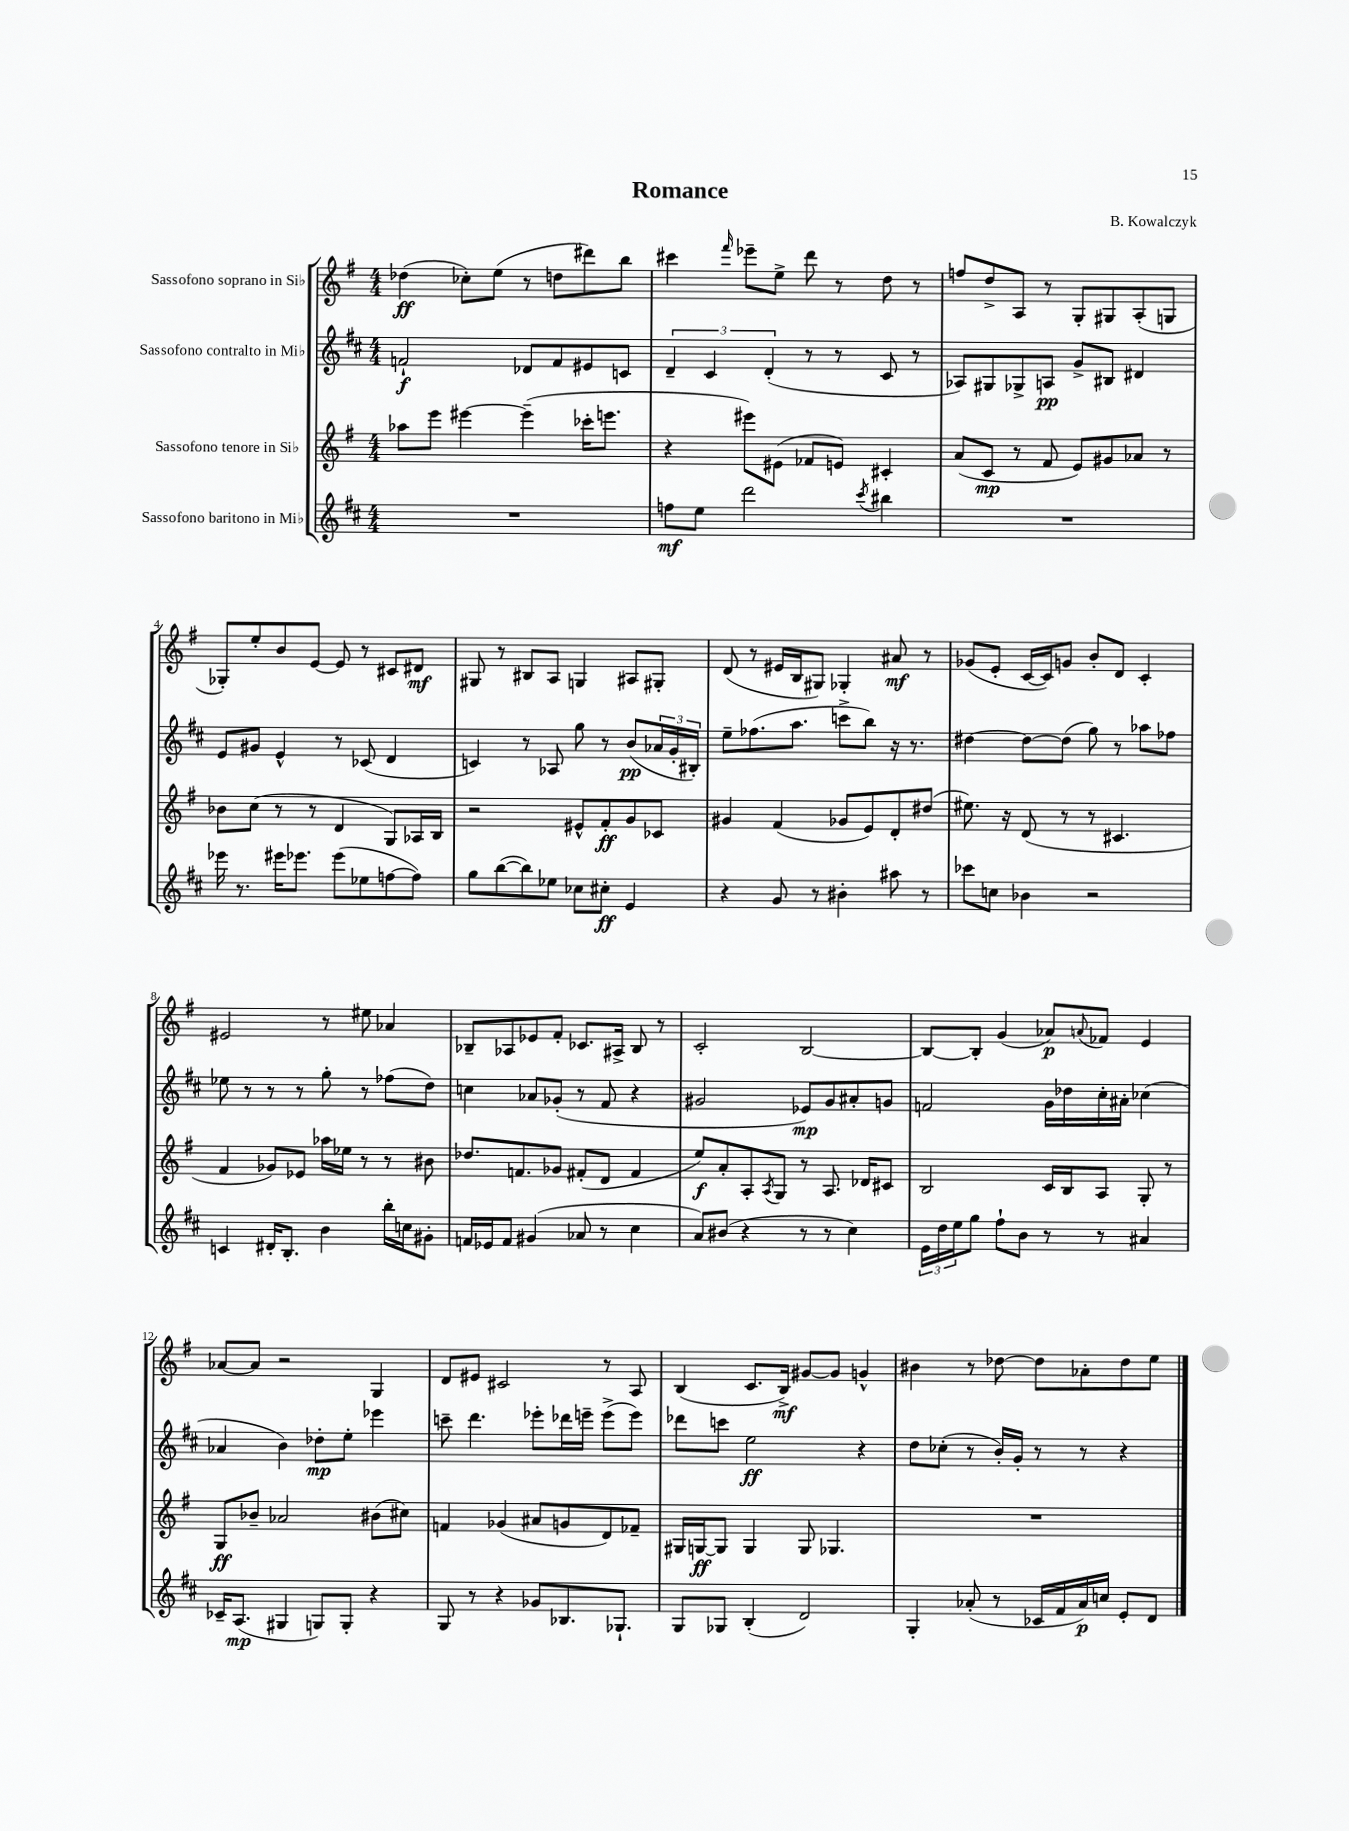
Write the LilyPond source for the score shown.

\header { title = "Romance" composer = "B. Kowalczyk" }
<<
\new StaffGroup <<
\new Staff = "s0" \with { instrumentName = "Sassofono soprano in Sib" } {
    \clef treble \key g \major \numericTimeSignature \time 4/4
    des''4\ff( ces''8-.) e''8( r8 d''8 dis'''8) b''8 |
    cis'''4 \grace { fis'''16 } ees'''8-- e''8-> d'''8 r8 d''8 r8 |
    f''8 d''8-> a8 r8 g8-. gis8 a8-.( g8 |
    ges8-.) e''8-. b'8 e'8~ e'8 r8 cis'8 dis'8\mf |
    gis8 r8 bis8 a8 g4 ais8 gis8-. |
    d'8( r8 eis'16 b16 gis8) ges4-. ais'8\mf r8 |
    ges'8( e'8-. c'16~ c'16) g'8 b'8-. d'8 c'4-. |
    eis'2 r8 eis''8 aes'4 |
    bes8-- aes8 ees'8 fis'8-. ces'8. ais16-> bes8 r8 |
    c'2-. b2~ |
    b8~ b8-. g'4( aes'8\p) \appoggiatura { a'8 } fes'8 e'4 |
    aes'8~ aes'8 r2 g4 |
    d'8 eis'8 cis'2 r8 a8 |
    b4( c'8. b16->\mf) gis'8~ gis'8 g'4-^ |
    bis'4 r8 des''8~ des''8 aes'8-. des''8 e''8 \bar "|." |
}
\new Staff = "s1" \with { instrumentName = "Sassofono contralto in Mib" } {
    \clef treble \key d \major \numericTimeSignature \time 4/4
    f'2-!\f des'8 f'8 eis'8 c'8 |
    \tuplet 3/2 { d'4-- cis'4 d'4-.( } r8 r8 cis'8 r8 |
    aes8) gis8 ges8-> a8\pp g'8-> bis8 dis'4 |
    e'8 gis'8 e'4-^ r8 ces'8( d'4 |
    c'4) r8 aes8 g''8 r8 b'8\pp( \tuplet 3/2 { aes'16 g'16-. bis16-.) } |
    e''8-- fes''8.( a''8. c'''8-> b''8) r16 r8. |
    dis''4~ dis''8~ dis''8( g''8) r8 aes''8 fes''8 |
    ees''8 r8 r8 r8 g''8-. r8 fes''8( d''8) |
    c''4 aes'8 ges'8-.( r8 fis'8 r4 |
    gis'2 ees'8\mp) gis'8 ais'8-. g'8 |
    f'2 g'16 des''16 cis''16-. ais'16-. ces''4( |
    aes'4 b'4) des''8-.\mp e''8-. ees'''4 |
    c'''8-- d'''4. ees'''8-. des'''16 e'''16-- e'''8->( e'''8) |
    des'''8 c'''8 e''2\ff r4 |
    d''8 ces''8-.( r8 b'16-.) g'16-. r8 r8 r4 \bar "|." |
}
\new Staff = "s2" \with { instrumentName = "Sassofono tenore in Sib" } {
    \clef treble \key g \major \numericTimeSignature \time 4/4
    aes''8 e'''8 eis'''4~ eis'''4--( ces'''16-. e'''8. |
    r4 eis'''8) eis'8( fes'8 e'8) cis'4-. |
    a'8( c'8\mp r8 fis'8 e'8) gis'8 aes'8 r8 |
    bes'8 c''8( r8 r8 d'4 g8) aes16 b16 |
    r2 eis'8-^ fis'8-.\ff g'8 ces'8 |
    gis'4 fis'4( ges'8 e'8) d'8-. dis''8( |
    eis''8.) r16 d'8( r8 r8 cis'4. |
    fis'4 ges'8) ees'8 aes''16 ees''16 r8 r8 bis'8 |
    des''8. f'8. ges'8 fis'8-.( d'8 fis'4 |
    e''8\f) a'8-. a8-. \acciaccatura { a8 } g8 r8 a8. des'16 cis'8 |
    b2 c'16 b16 a8 g8-. r8 |
    g8\ff bes'8-- aes'2 bis'8( cis''8) |
    f'4 ges'4( ais'8 g'8 d'8) fes'8-- |
    gis16 g16~\ff g8 g4 g8 ges4. |
    R1 \bar "|." |
}
\new Staff = "s3" \with { instrumentName = "Sassofono baritono in Mib" } {
    \clef treble \key d \major \numericTimeSignature \time 4/4
    R1 |
    f''8\mf e''8 d'''2 \acciaccatura { cis'''8 } bis''4 |
    R1 |
    ees'''16 r8. eis'''16 ees'''8. ees'''8( ees''8 f''8~ f''8) |
    g''8 b''8~( b''8) ees''8 ces''8 cis''8-.\ff e'4 |
    r4 g'8 r8 bis'4-. ais''8 r8 |
    ces'''8 c''8 bes'4 r2 |
    c'4 dis'16-. b8.-. b'4 b''16-. c''16 gis'8-. |
    f'16 ees'16 f'8 gis'4( aes'8 r8 cis''4 |
    a'8) bis'8( r4 r8 r8 cis''4) |
    \tuplet 3/2 { e'16 d''16 e''16 } g''8 fis''8-! b'8 r8 r8 ais'4 |
    ces'16-- a8.\mp( gis4 g8) g8-. r4 |
    g8 r8 r4 ges'8 bes8. ges8.-! |
    g8 ges8 b4-.( d'2) |
    g4-. aes'8-.( r8 ces'16 fis'16 aes'16\p) c''16 e'8-. d'8 \bar "|." |
}
>>
>>
